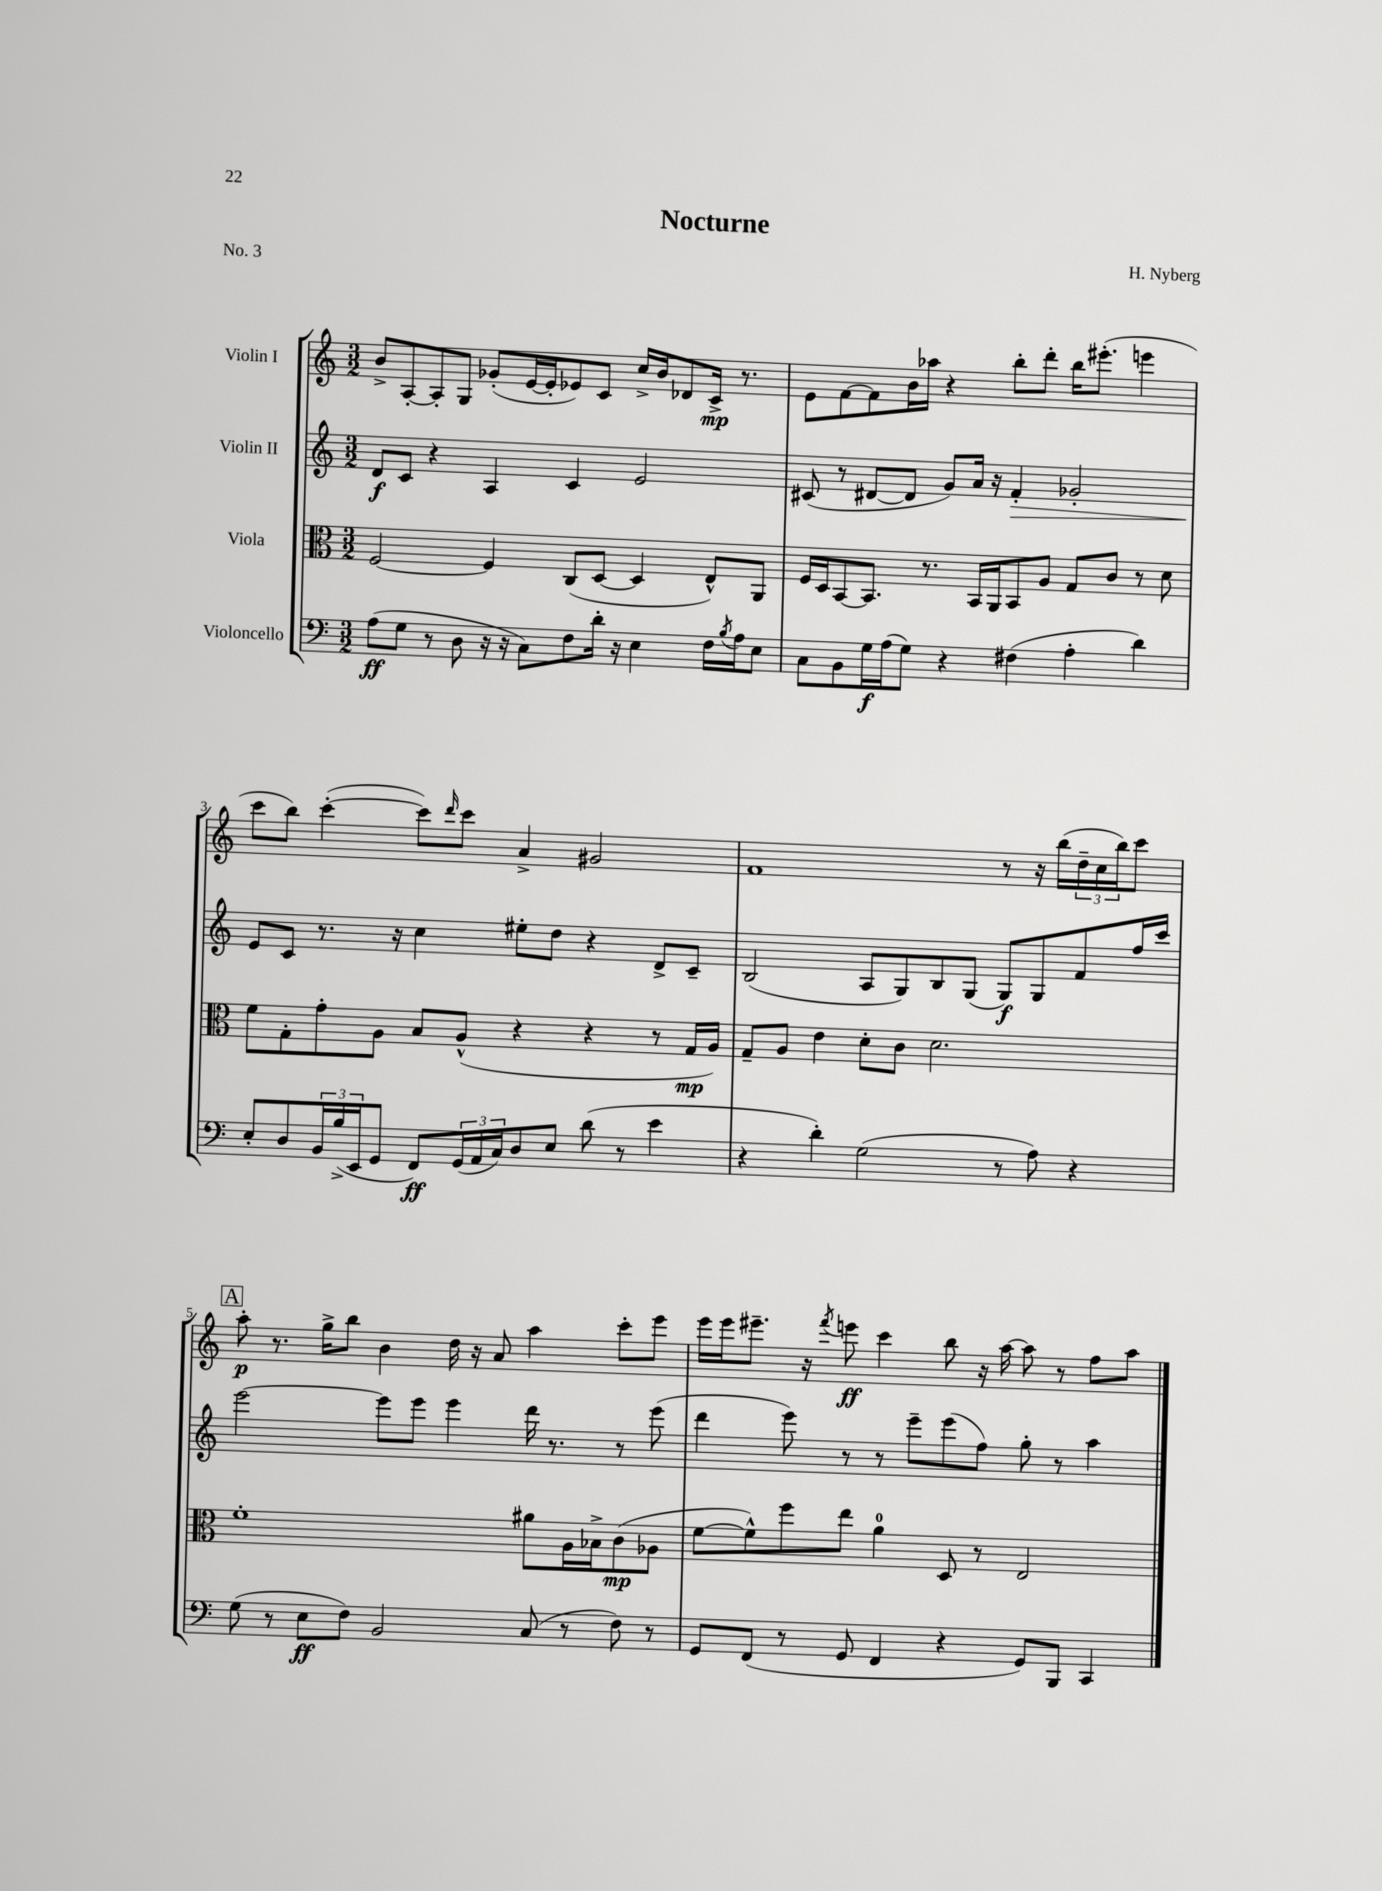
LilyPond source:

\header { title = "Nocturne" composer = "H. Nyberg" piece = "No. 3" }
<<
\new StaffGroup <<
\new Staff = "s0" \with { instrumentName = "Violin I" } {
    \clef treble \key c \major \numericTimeSignature \time 3/2
    b'8-> a8~-. a8-. g8 ges'8-.( e'16~ e'16-. ees'8) c'8 c''16-> b'16 des'8 c'16->\mp r8. |
    e'8 f'8~ f'8 b'16 aes''16 r4 b''8-. d'''8-. b''16 eis'''8.-.( e'''4 |
    c'''8 b''8) c'''4~-.( c'''8) \grace { d'''16 } c'''8 a'4-> gis'2 |
    f'1 r8 r16 b''16( \tuplet 3/2 { d''16-- c''16 b''16) } c'''8 |
    \mark \markup { \box "A" } a''8-.\p r8. g''16-> b''8 b'4 d''16 r16 a'8 a''4 c'''8-. e'''8 |
    e'''16 e'''16 eis'''8.-- r16 \acciaccatura { f'''8 } e'''8\ff c'''4 b''8 r16 a''16~ a''8 r8 f''8 a''8 \bar "|." |
}
\new Staff = "s1" \with { instrumentName = "Violin II" } {
    \clef treble \key c \major \numericTimeSignature \time 3/2
    d'8\f c'8 r4 a4 c'4 e'2 |
    cis'8( r8 dis'8~ dis'8 g'8) a'16 r16 f'4-.\> ges'2-. |
    e'8\! c'8 r8. r16 c''4 eis''8-. d''8 r4 d'8-> c'8-- |
    b2( a8 g8) b8 g8( g8\f) g8 f'8 f''16 c'''16 |
    \mark \markup { \box "A" } e'''2~ e'''8 e'''8 e'''4 d'''16 r8. r8 e'''8( |
    d'''4 e'''8) r8 r8 e'''8-- e'''8( f''8) g''8-. r8 a''4 \bar "|." |
}
\new Staff = "s2" \with { instrumentName = "Viola" } {
    \clef alto \key c \major \numericTimeSignature \time 3/2
    f2~ f4 c8( d8~ d4 e8-^) a,8 |
    f16 d16 b,8~ b,8. r8. b,16 a,16 b,8 a8 g8 c'8 r8 d'8 |
    f'8 g8-. g'8-. a8 b8 a8-^( r4 r4 r8 g16\mp a16) |
    g8-- a8 e'4 d'8-. c'8 d'2. |
    \mark \markup { \box "A" } f'1-. ais'8 a16 bes16-> c'8\mp( aes8 |
    f'8~ f'8-^) f''8 e''8 a'4-0 d8 r8 e2 \bar "|." |
}
\new Staff = "s3" \with { instrumentName = "Violoncello" } {
    \clef bass \key c \major \numericTimeSignature \time 3/2
    a8\ff( g8 r8 d8 r16 r16 c8) f8 d'16-. r16 e4 f16 \acciaccatura { b8 } a16 e8 |
    c8 b,8 g16\f a16( g8) r4 fis4( a4-. d'4) |
    e8-. d8 \tuplet 3/2 { b,16 b16->( e,16 } g,8 f,8\ff) \tuplet 3/2 { g,16( a,16 c16) } d8 e8 d'8( r8 e'4 |
    r4 d'4-.) g2( r8 a8) r4 |
    \mark \markup { \box "A" } g8( r8 e8\ff f8) b,2 c8( r8 f8) r8 |
    g,8 f,8( r8 g,8 f,4 r4 g,8) b,,8 c,4 \bar "|." |
}
>>
>>
